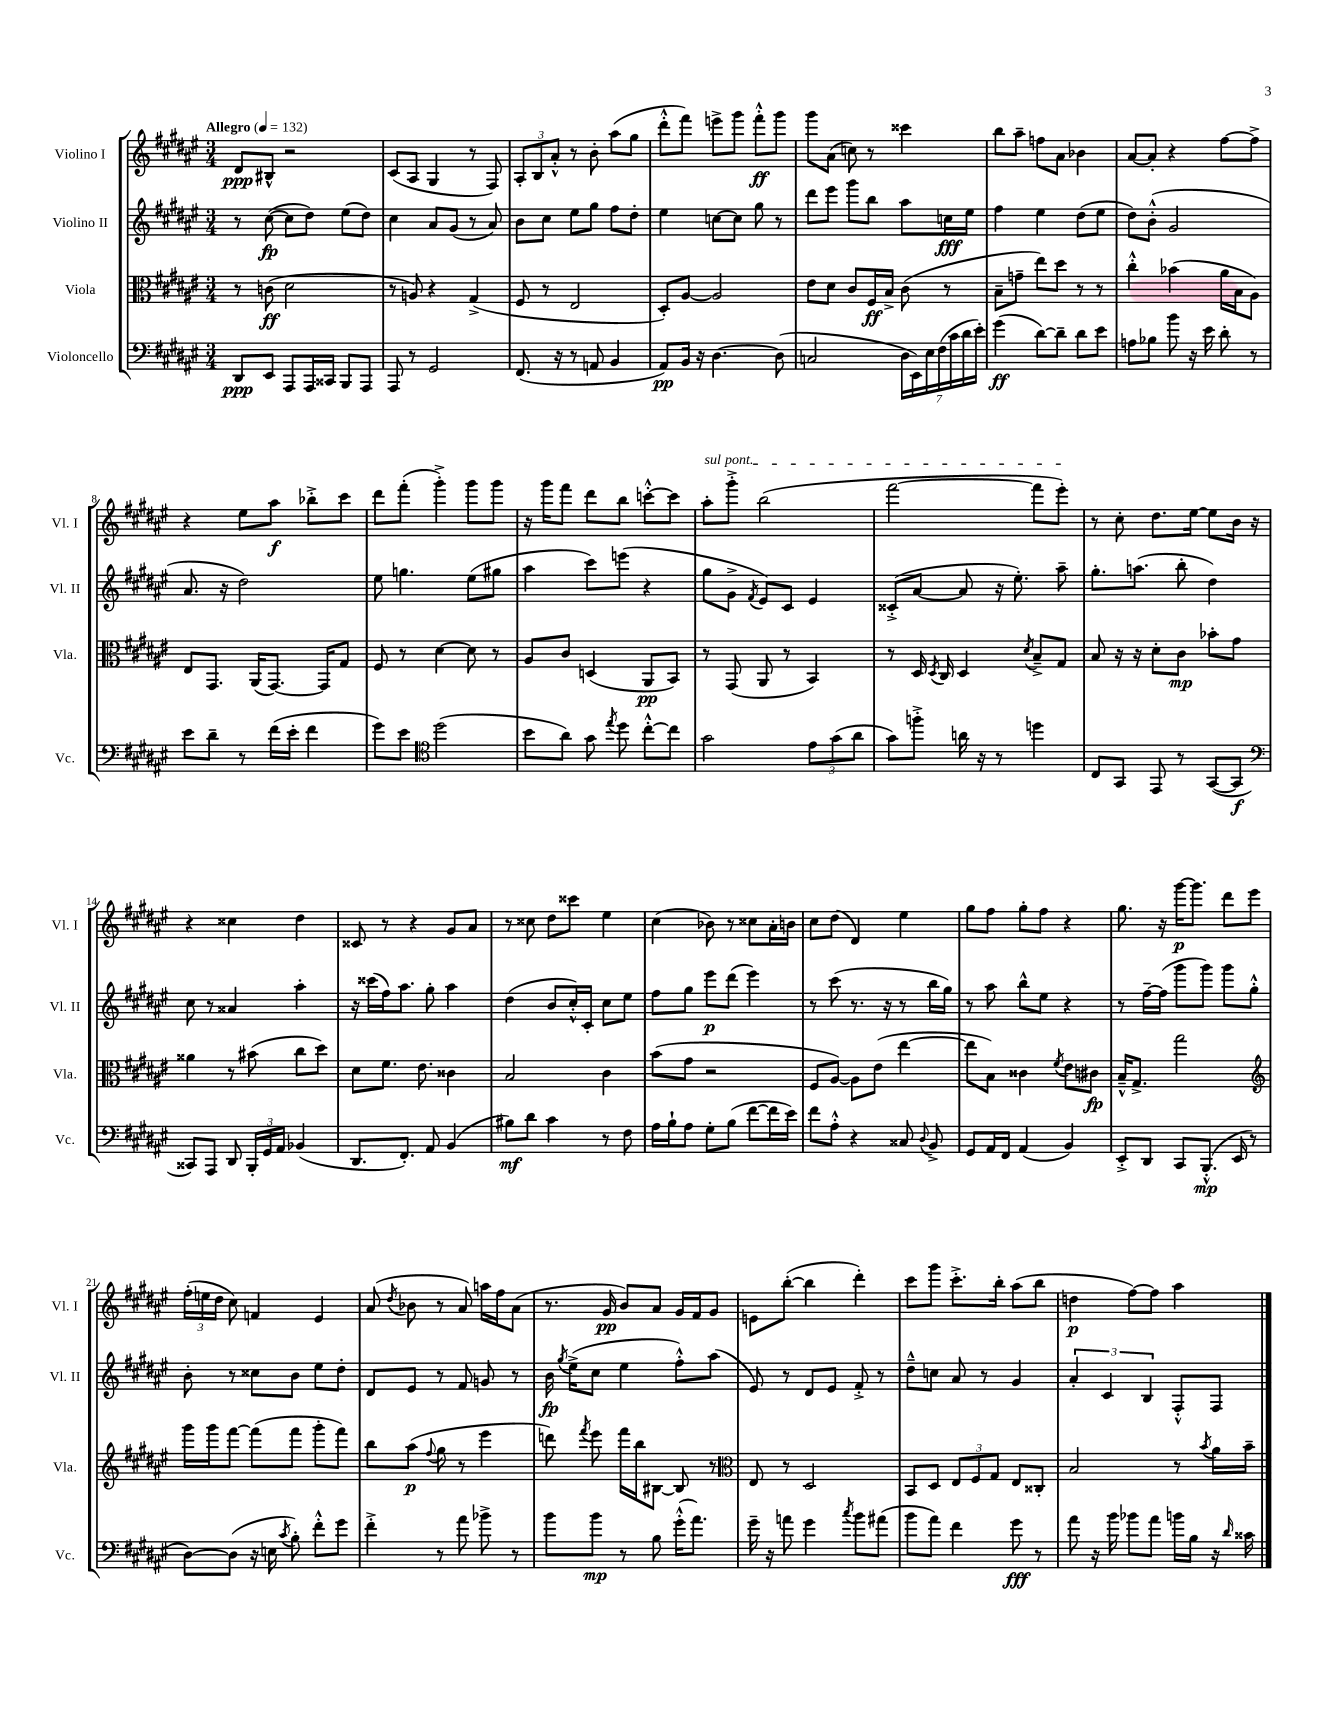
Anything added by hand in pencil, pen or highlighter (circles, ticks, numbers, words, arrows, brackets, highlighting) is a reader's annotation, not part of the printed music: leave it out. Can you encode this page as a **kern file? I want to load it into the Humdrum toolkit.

**kern	**kern	**kern	**kern
*staff4	*staff3	*staff2	*staff1
*clefF4	*clefC3	*clefG2	*clefG2
*k[f#c#g#d#a#e#]	*k[f#c#g#d#a#e#]	*k[f#c#g#d#a#e#]	*k[f#c#g#d#a#e#]
*M3/4	*M3/4	*M3/4	*M3/4
*MM132	*MM132	*MM132	*MM132
8DD#	8r	8r	8d#
8EE#	(8c	([8cc#	8B#^^
8AAA#	2d#	8cc#]	2r
16AAA#	.	8dd#)	.
16CC##	.	.	.
8BBB	.	(8ee#	.
8AAA#	.	8dd#)	.
=	=	=	=
8AAA#	8r	4cc#	(8c#
8r	8A)	.	8A#
2GG#	4r	8a#	4G#
.	.	(8g#	.
.	(4G#^	8r	8r
.	.	8a#)	8F#)
=	=	=	=
(8.FF#	8F#	8b	12A#'
.	.	.	12B
.	8r	8cc#	.
.	.	.	12a#'^^
16r	.	.	.
8r	2E#	8ee#	8r
8AA	.	8gg#	8b'
4BB	.	8ff#	(8aa#
.	.	8dd#'	8gg#
=	=	=	=
8AA#)	8D#')	4ee#	8ddd#'^^
16BB	[8A#	.	8fff#)
16r	.	.	.
[4.D#	2A#]	[8cc	8eee^
.	.	8cc]	8ggg#
.	.	8gg#	8fff#'^^
(8D#]	.	8r	8ggg#
=	=	=	=
2C	8e#	8ddd#	8ggg#
.	8d#	8eee#	(8a#
.	8c#	8ggg#	8cc)
.	16F#	8bb	8r
.	16B^	.	.
28D#	(8c#	8aa#	4ccc##
28EE#)	.	.	.
28E#	.	.	.
(28F#	.	.	.
.	8r	16cc	.
28c#	.	.	.
28d#	.	.	.
.	.	16ee#	.
28e#')	.	.	.
=	=	=	=
(4g#	8B~	4ff#	8bb
.	8g~	.	8aa#~
[8d#)	8ee#)	4ee#	8ff
8d#~]	8dd#	.	8a#
8d#	8r	(8dd#	4b-
8e#	8r	8ee#	.
=	=	=	=
8A	4cc#'^^	8dd#)	[8a#
8B-	.	(8b'^^	8a#']
8b	(4b-	2g#	4r
16r	.	.	.
16e#	.	.	.
8d#'	16a#	.	[8ff#
.	16B	.	.
8r	8A#)	.	8ff#^]
=	=	=	=
8e#	8E#	8.a#	4r
8d#~	8.GG#	.	.
.	.	16r	.
8r	.	2dd#)	8ee#
.	(16AA#	.	.
(16f#	[8.GG#)	.	8aa#
16e#'	.	.	.
4f#	.	.	8bb-'^
.	16GG#]	.	.
.	8G#	.	8ccc#
=	=	=	=
8g#)	8F#	8ee#	8ddd#
8e#	8r	4.gg	(8fff#'
*clefC4	*	*	*
(2dd#	[4d#	.	4ggg#'^)
.	8d#]	(8ee#	8ggg#
.	8r	8gg#	8ggg#
=	=	=	=
8b	8A#	4aa#	16r
.	.	.	16ggg#
8a#)	8c#	.	8fff#
8g#	(4D	8ccc#)	8ddd#
8qee#	.	.	.
8dd#	.	(8eee	8bb
[8cc#'^^	8AA#	4r	[8ccc'^^
8cc#]	8BB)	.	8ccc]
=	=	=	=
2g#	8r	8gg#	8aa#'
.	(8GG#	8g#^	8ggg#'^
.	.	8qf#	.
.	8AA#	8e#)	(2bb
.	8r	8c#	.
12e#	4BB)	4e#	.
(12g#	.	.	.
12a#	.	.	.
=	=	=	=
8g#)	8r	(8c##'^	[2fff#
8ff'^	16D#	[8a#	.
.	8qD#	.	.
.	16C#	.	.
16a	4D#	8a#]	.
16r	.	.	.
8r	.	16r	.
.	.	8.ee#')	.
.	8qd#	.	.
4dd	8B~^	.	8fff#]
.	8G#	8aa#~	8eee#')
=	=	=	=
8C#	8B	8.gg#'	8r
8GG#	16r	.	8cc#'
.	16r	(8.aa	.
8EE#	8d#'	.	8.dd#
8r	8c#	8bb'	.
.	.	.	[16ee#
([8GG#	8b-'	4dd#)	8ee#]
8GG#]	8g#	.	16b
.	.	.	16r
=	=	=	=
*clefF4	*	*	*
8CC##)	4a##	8cc#	4r
8AAA#	.	8r	.
8DD#	8r	4a##	4cc##
24BBB'	(8b#	.	.
24GG#	.	.	.
24AA#	.	.	.
(4BB-	8cc#	4aa#'	4dd#
.	8dd#)	.	.
=	=	=	=
8.DD#	8d#	16r	8c##
.	.	(16ccc##	.
.	8.f#	16ff#)	8r
8.FF#')	.	8.aa#	.
.	.	.	4r
.	8.e#	.	.
8AA#	.	8gg#'	.
(4BB	4c##	4aa#	8g#
.	.	.	8a#
=	=	=	=
8B#)	2B	(4dd#	8r
8d#	.	.	8cc##
4c#	.	8b	8dd#
.	.	16cc#'^^)	8ccc##
.	.	16c#'	.
8r	4c#	8cc#	4ee#
8F#	.	8ee#	.
=	=	=	=
16A#	(8b	8ff#	(4cc#
16B`	.	.	.
8A#	8g#	8gg#	.
8G#'	2r	8eee#	8b-)
(8B	.	(8ddd#	8r
[8f#	.	4eee#)	8cc##
16f#]	.	.	16a#'
16e#)	.	.	16b
=	=	=	=
8f#	8F#	8r	8cc#
8A#'^^	[8A#)	(8ccc#	(8dd#
4r	8A#]	8.r	4d#)
.	(8e#	.	.
.	.	16r	.
8C##	[4ee#	8r	4ee#
8qqD#	.	.	.
8BB^	.	16bb	.
.	.	16gg#)	.
=	=	=	=
8GG#	8ee#]	8r	8gg#
16AA#	8B)	8aa#	8ff#
16FF#	.	.	.
(4AA#	4c##	8bb^^	8gg#'
.	.	8ee#	8ff#
.	8qf#	.	.
4BB)	8e#	4r	4r
.	8c#	.	.
=	=	=	=
8EE#'^	16B~^^	8r	8.gg#
.	8.G#^	.	.
8DD#	.	[16ff#~	.
.	.	(16ff#]	16r
8CC#	2gg#	8ggg#	[16ggg#
.	.	.	8.ggg#]
(8.BBB'^^	.	8ggg#)	.
.	.	8ggg#	8ddd#
16EE#	.	.	.
8r	.	8gg#'^^	8eee#
=	=	=	=
*	*clefG2	*	*
[8D#)	16ggg#	8b'	(24ff#'
.	.	.	24ee
.	16ggg#	.	.
.	.	.	24dd#
(8D#]	[8fff#	8r	8cc#)
16r	(8fff#]	8cc##	4f
16E	.	.	.
8qc#	.	.	.
8B')	8fff#	8b	.
8f#'^^	8ggg#'	8ee#	4e#
8g#	8fff#)	8dd#'	.
=	=	=	=
4f#'^	8bb	8d#	(8a#
.	.	.	8qdd#
.	(8aa#	8e#	8b-
.	8qqff#	.	.
8r	8gg#	8r	8r
8a#	8r	8f#	8a#)
8b-^	4eee#	8g	16aa
.	.	.	16ff#
8r	.	8r	(8a#
=	=	=	=
8b	8ddd)	16b	8.r
.	.	8qgg#	.
.	.	(16ee#^	.
.	8qfff#	.	.
8b	8eee#	8cc#	.
.	.	.	16g#
8r	16fff#	4ee#	8b)
.	16bb	.	.
8B	[8B#	.	8a#
(16g#'^^	8B#]	8ff#'^^)	16g#
8.a#)	.	.	16f#
.	8r	(8aa#	8g#
=	=	=	=
*	*clefC3	*	*
16g#~	8E#	8e#)	8e
16r	.	.	.
8a	8r	8r	([8bb'
4g#	2D#	8d#	4bb]
.	.	8e#	.
8qcc#	.	.	.
8b	.	8f#'^	4ddd#')
(8a#	.	8r	.
=	=	=	=
8b	8BB	8dd#~^^	8ccc#
8a#)	8D#	8cc	8ggg#
4f#	12E#	8a#	8.ccc#'^
.	12F#	.	.
.	.	8r	.
.	12G#	.	.
.	.	.	16bb'
8g#	8E#	4g#	(8aa#
8r	8C##'	.	8bb
=	=	=	=
8a#	2B	6a#'	4dd
16r	.	.	.
.	.	6c#	.
16b	.	.	.
8b-	.	.	[8ff#)
.	.	6B	.
8a#	.	.	8ff#]
16b	8r	8F#'^^	4aa#
16B	.	.	.
.	8qb	.	.
16r	16a#	8F#	.
16qqd#	.	.	.
16c##	16b~	.	.
==	==	==	==
*-	*-	*-	*-
